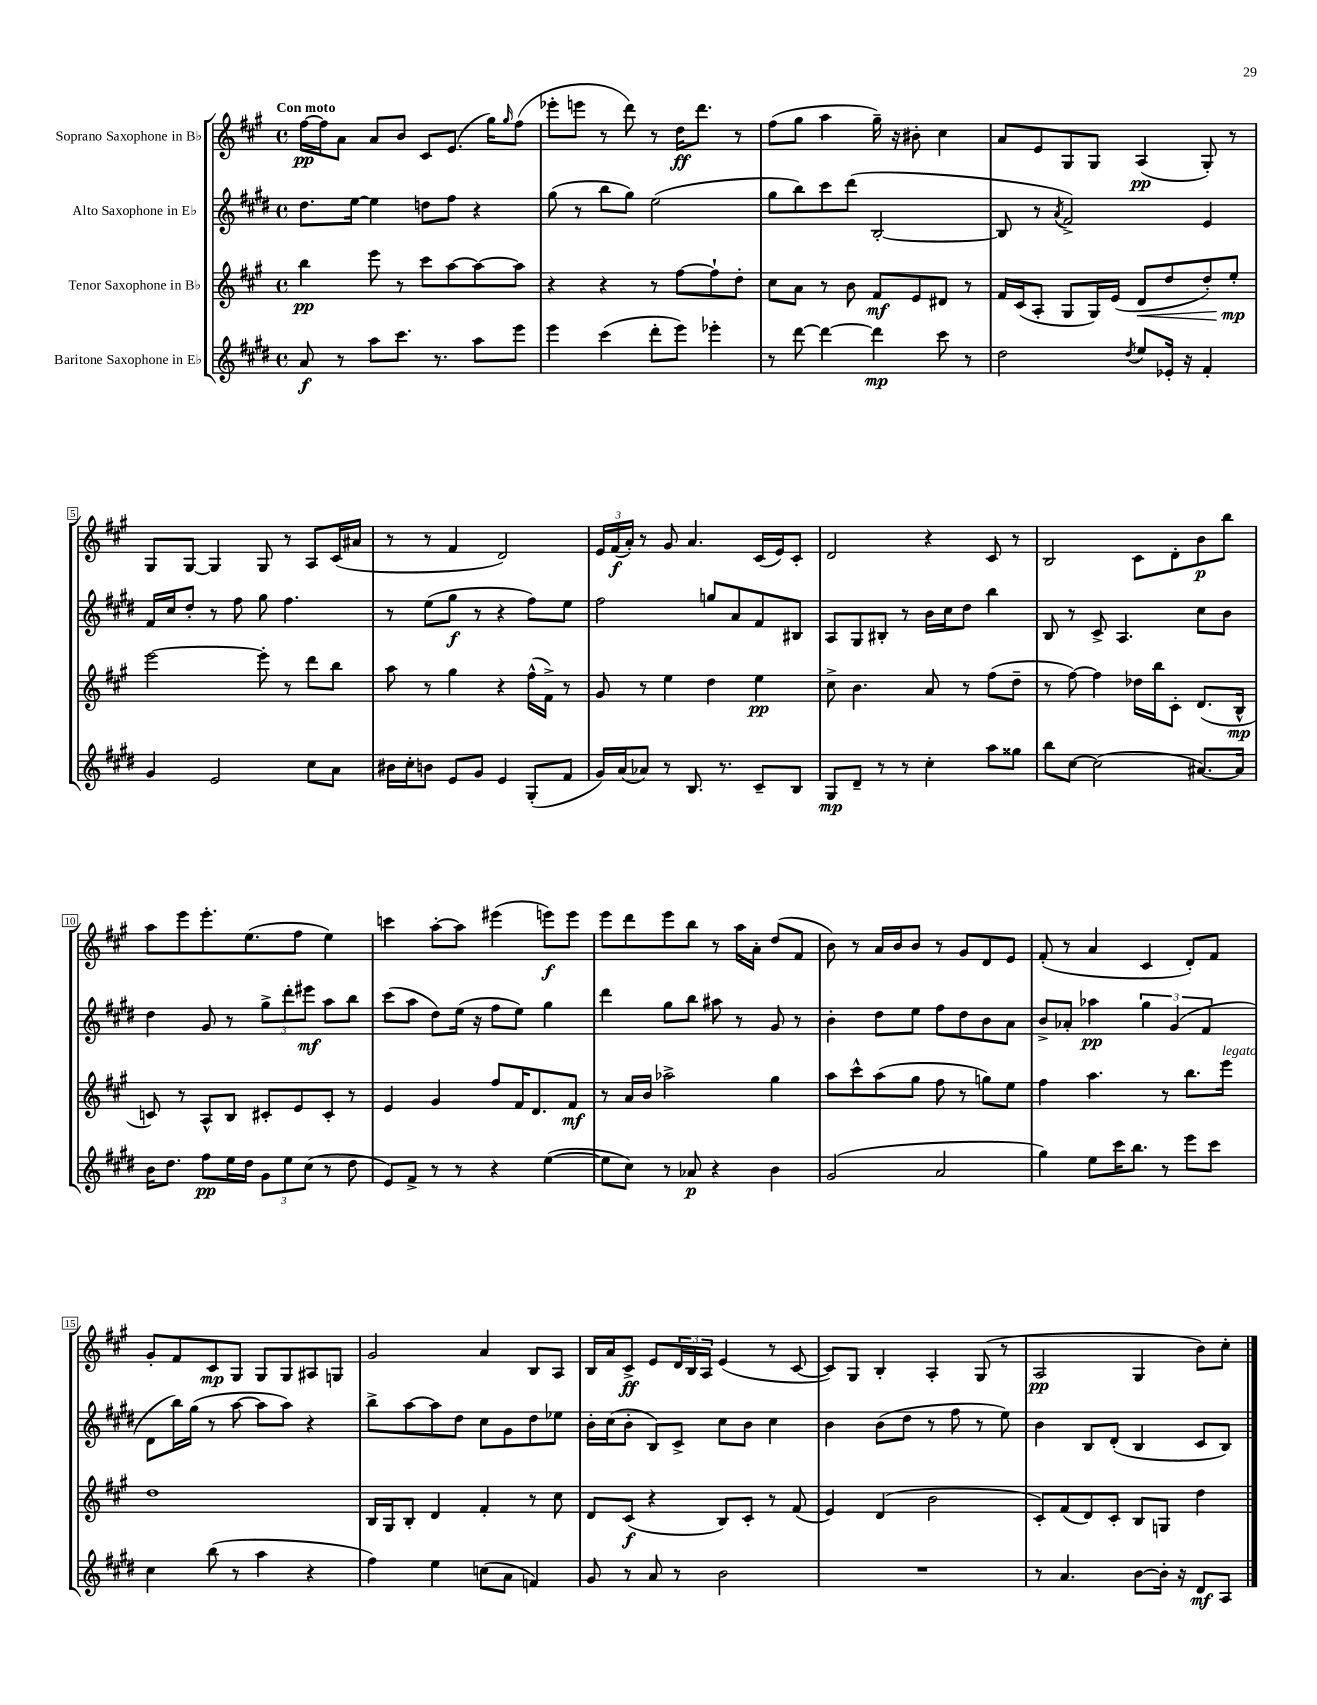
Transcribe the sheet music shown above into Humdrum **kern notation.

**kern	**kern	**kern	**kern
*staff4	*staff3	*staff2	*staff1
*clefG2	*clefG2	*clefG2	*clefG2
*k[f#c#g#d#]	*k[f#c#g#]	*k[f#c#g#d#]	*k[f#c#g#]
*M4/4	*M4/4	*M4/4	*M4/4
*met(c)	*met(c)	*met(c)	*met(c)
8a/	4bb\	8.dd#\L	[16ff#\LL
.	.	.	16ff#\]J
8r	.	.	8a\J
.	.	[16ee\Jk	.
8aa\L	8eee\	4ee\]	8a/L
8.ccc#\J	8r	.	8b/J
.	8ccc#\L	8dd\L	8c#/L
8.r	.	.	.
.	[8aa\	8ff#\J	(8.e/J
8aa\L	8aa\_	4r	.
.	.	.	16gg#\LK)
.	.	.	16qqgg#/
8eee\J	8aa\]J	.	(8ff#\J
=	=	=	=
4eee\	4r	(8gg#\	8eee-'\L
.	.	8r	8eee\J
(4ccc#\	4r	8bb\L	8r
.	.	8gg#\J)	8ddd\)
8ddd#'\L	8r	(2ee\	8r
8eee\J)	[8ff#\L	.	16dd\LK
.	.	.	8.ddd\J
4eee-'\	8ff#`\]	.	.
.	8dd'\J	.	8r
=	=	=	=
8r	8cc#\L	8gg#\L	(8ff#\L
[8ddd#\	8a\J	8bb\)	8gg#\J
4ddd#\_	8r	8ccc#\	4aa\
.	8b\	(8ddd#\J	.
4ddd#\]	8f#/L	[2B'/	16gg#~\)
.	.	.	16r
.	8e/	.	8b#'\
8ccc#\	8d#/J	.	4cc#\
8r	8r	.	.
=	=	=	=
2dd#\	16f#/LL	8B/]	8a/L
.	(16c#/J	.	.
.	8A'/J	8r	8e/
.	.	8qa/	.
.	8G#/L	2f#^/)	8G#/
.	16G#/L)	.	8G#/J
.	(16e/JJ	.	.
8qdd#/	.	.	.
8ee/L	8d/L	.	(4A/
16e-'/Jk	8dd/	.	.
16r	.	.	.
4f#'/	8dd'/)	4e/	8G#'/)
.	8ee'/J	.	8r
=	=	=	=
4g#/	[2eee\	16f#/LL	8G#/L
.	.	16cc#/J	.
.	.	8dd#'/J	[8G#/J
2e/	.	8r	4G#/]
.	.	8ff#\	.
.	8eee'\]	8gg#\	8G#/
.	8r	4.ff#\	8r
8cc#\L	8ddd\L	.	8A/L
8a\J	8bb\J	.	(16c#/L
.	.	.	16a#/JJ
=	=	=	=
16b#\LL	8aa\	8r	8r
16cc#'\J	.	.	.
8b\J	8r	(8ee\L	8r
8e/L	4gg#\	8gg#\J	4f#/
8g#/J	.	8r	.
4e/	4r	4r	2d/)
(8G#'/L	(16ff#^^\LL	8ff#\L)	.
.	16f#^\JJ)	.	.
8f#/J	8r	8ee\J	.
=	=	=	=
16g#/LL)	8g#/	2ff#\	24e/LL
.	.	.	(24f#/
(16a/J	.	.	.
.	.	.	24a'/JJ)
8a-/J)	8r	.	8r
8r	4ee\	.	8g#/
8.B/	.	.	4.a/
.	4dd\	8gg/L	.
8.r	.	.	.
.	.	8a/	.
8c#~/L	4ee\	8f#/	(16c#/LL
.	.	.	16e/J)
8B/J	.	8B#/J	8c#'/J
=	=	=	=
8G#/L	8cc#^\	8A/L	2d/
8d#~/J	4.b\	8G#/	.
8r	.	8B#'/J	.
8r	.	8r	.
4cc#'\	8a/	16b\LL	4r
.	.	16cc#\J	.
.	8r	8dd#\J	.
8aa\L	(8ff#\L	4bb\	8c#/
8gg##\J	8dd~\J	.	8r
=	=	=	=
8bb\L	8r	8B/	2B/
[8cc#\J	[8ff#\)	8r	.
(2cc#\]	4ff#\]	8c#^/	.
.	.	4.A/	.
.	16dd-\LL	.	8c#\L
.	16bb\J	.	.
.	8c#'\J	.	8d'\
[8.a#/L)	(8.d/L	8cc#\L	8b\
.	.	8b\J	8bb\J
16a#/]Jk	16B^^/Jk	.	.
=	=	=	=
16b\LK	8c/)	4dd#\	8aa\L
8.dd#\J	.	.	.
.	8r	.	8eee\
8ff#\L	8A^^/L	8g#/	8.eee'\
16ee\L	8B/J	8r	.
16dd#\JJ	.	.	(8.ee\
12g#\L	8c#'/L	12gg#^\L	.
12ee\	.	12ddd#'\	.
.	8e/	.	8ff#\J
(12cc#\J	.	12eee#\J	.
8r	8c#'/J	8aa\L	4ee\)
8dd#\	8r	8bb\J	.
=	=	=	=
8e/L)	4e/	(8ccc#\L	4ccc\
8f#^/J	.	8aa\J	.
8r	4g#/	8dd#\L)	[8aa'\L
8r	.	(16ee\Jk	8aa\]J
.	.	16r	.
4r	8ff#/L	8ff#\L	(4eee#\
.	16f#/K	8ee\J)	.
.	8.d/	.	.
([4ee\	.	4gg#\	8eee\L)
.	8f#/J	.	8eee\J
=	=	=	=
8ee\]L	8r	4ddd#\	8eee\L
8cc#\J)	16a/LL	.	8ddd\
.	16b/JJ	.	.
8r	2aa-^\	8gg#\L	8eee\
8a-/	.	8bb\J	8bb\J
4r	.	8aa#\	8r
.	.	8r	16aa\LL
.	.	.	16a'\JJ
4b\	4gg#\	8g#/	(8dd/L
.	.	8r	8f#/J
=	=	=	=
(2g#/	8aa\L	4b'\	8b\)
.	8ccc#^^\	.	8r
.	(8aa\	8dd#\L	16a/LL
.	.	.	16b/J
.	8gg#\J	8ee\J	8b/J
2a/	8ff#\	8ff#\L	8r
.	8r	8dd#\	8g#/L
.	8gg\L)	8b\	8d/
.	8ee\J	8a\J	8e/J
=	=	=	=
4gg#\)	4ff#\	8b^/L	(8f#'/
.	.	8a-'/J	8r
8ee\L	4.aa\	4aa-\	4a/
16ccc#\K	.	.	.
8.bb\J	.	.	.
.	.	6gg#\	4c#/
8r	8r	.	.
.	.	(6g#/	.
8eee\L	8.bb\L	.	8d'/L)
.	.	6f#/	.
8ccc#\J	.	.	8f#/J
.	16eee\Jk	.	.
=	=	=	=
4cc#\	1dd	8d#\L	8g#'/L
.	.	16bb\L)	8f#/
.	.	(16gg#\JJ	.
(8bb\	.	8r	8c#/
8r	.	[8aa\	8G#/J
4aa\	.	8aa\]L	8G#/L
.	.	8aa\J)	8G#/
4r	.	4r	8A#/
.	.	.	8G/J
=	=	=	=
4ff#\)	16B/LL	8bb^\L	2g#/
.	16G#/J	.	.
.	8B'/J	[8aa\	.
4ee\	4d/	8aa\]	.
.	.	8dd#\J	.
(8cc\L	4f#'/	8cc#\L	4a/
8a\J	.	8g#\	.
4f/)	8r	8dd#\	8B/L
.	8cc#\	8ee-\J	8A/J
=	=	=	=
8g#/	8d/L	16b'\LL	16B/LL
.	.	(16cc#\J	16a/J
8r	(8c#/J	8b'\J	8c#^/J
8a/	4r	8B/L)	8e/L
8r	.	8c#^/J	24d/L
.	.	.	24B/
.	.	.	24A/JJ
2b\	8B/L)	8cc#\L	(4e/
.	8c#'/J	8b\J	.
.	8r	4cc#\	8r
.	(8f#/	.	[8c#/
=	=	=	=
1r	4e/)	4b\	8c#/]L)
.	.	.	8G#/J
.	(4d/	(8b\L	4B'/
.	.	8dd#\J	.
.	2b\	8r	4A'/
.	.	8ff#\	.
.	.	8r	(8G#/
.	.	8ee\)	8r
=	=	=	=
8r	8c#'/L)	4b\	2A/
4.a/	(8f#/	.	.
.	8d/)	8B/L	.
.	8c#'/J	(8d#'/J	.
[8b\L	8B/L	4B/	4G#/
16b'\]Jk	8G/J	.	.
16r	.	.	.
8d#/L	4dd\	8c#/L	8b\L)
8A/J	.	8B/J)	8cc#'\J
==	==	==	==
*-	*-	*-	*-
